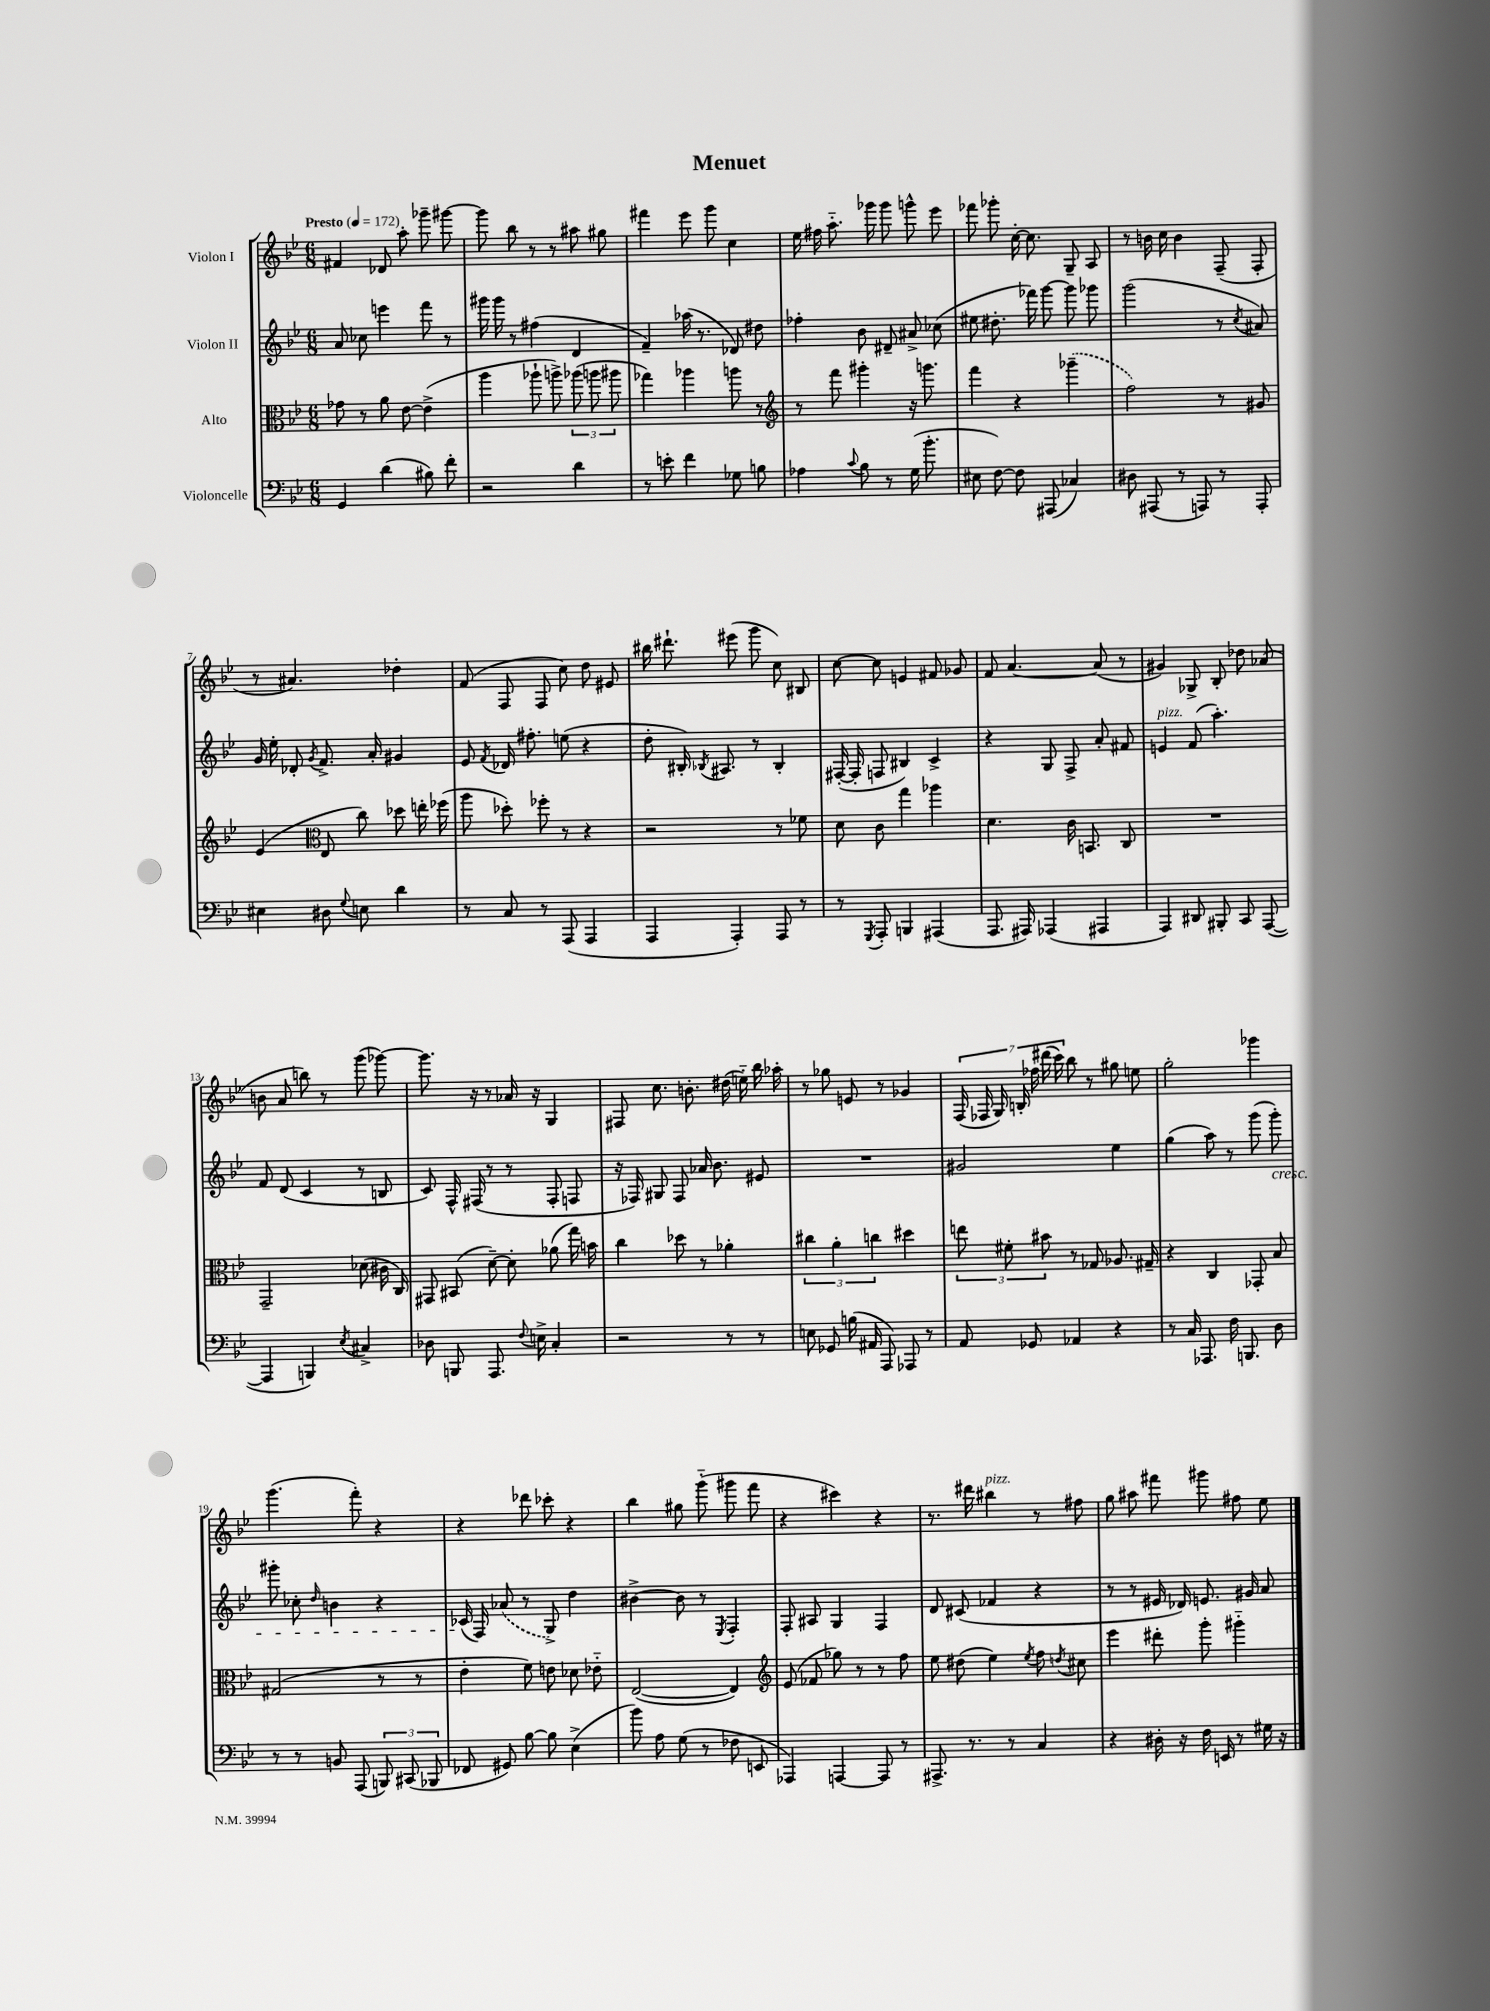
\header { title = "Menuet" }
<<
\new StaffGroup <<
\new Staff = "s0" \with { instrumentName = "Violon I" } {
    \clef treble \key bes \major \numericTimeSignature \time 6/8 \tempo "Presto" 4 = 172
    \autoBeamOff fis'4 des'8 a''8-. ges'''8-- gis'''8~ |
    gis'''8 bes''8 r8 r8 ais''8 gis''8 |
    fis'''4 ees'''8 g'''8 c''4 |
    ees''16 fis''16 a''8.-_ ges'''16 ges'''8 g'''8-^ ees'''8 |
    fes'''8 ges'''8-. c''16~-. c''8. g8-- a8 |
    r8 b'16 c''16 b'4 f8--( f8-. |
    r8 ais'4.) des''4-. |
    f'8( f8 f8 c''8) d''8 eis'8 |
    bis''16 dis'''8.-! eis'''8( g'''8 c''8) bis8 |
    c''8~ c''8 e'4 fis'8 ges'8 |
    f'8 a'4.~ a'8( r8 |
    gis'4) ges8-> bes8-. des''8 aes'8( |
    b'8 a'8 b''8) r8 g'''8( ges'''8~) |
    ges'''8. r16 r8 aes'16 r16 g4 |
    fis8 c''8. b'8.-. dis''16( e''16-_) bes''16 aes''16-. |
    r8 ges''8 e'8 r8 ges'4 |
    \tuplet 7/4 { f16( fes16 g16) b16-. fes''16 dis'''16( c'''16) } bes''8 r8 gis''8 e''8 |
    g''2-. ges'''4 |
    g'''4.( f'''8-.) r4 |
    r4 des'''8 ces'''8-. r4 |
    bes''4 gis''8 g'''8-_( gis'''8 f'''8 |
    r4 cis'''4) r4 |
    r8. dis'''16 bis''4^\markup { \italic "pizz." } r8 fis''8 |
    g''8 ais''8 fis'''8 gis'''8 fis''8 ees''8 \bar "|." |
}
\new Staff = "s1" \with { instrumentName = "Violon II" } {
    \clef treble \key bes \major \numericTimeSignature \time 6/8
    \autoBeamOff a'8 ces''8 e'''4 f'''8 r8 |
    gis'''16 gis'''16 r8 fis''4( d'4 |
    f'4--) aes''16( r8. des'8) dis''8 |
    fes''4-. bes'8 dis'8-- ais'8-> ces''8( |
    eis''8 dis''8.-. fes'''16) g'''8~ g'''8 ges'''8 |
    g'''2( r8 \acciaccatura { c''8 } ais'8) |
    g'16 ees''16-. des'8-. \acciaccatura { g'8 } f'8.-> a'16-. gis'4 |
    ees'8 \acciaccatura { f'8 } des'16 fis''8.-. e''8( r4 |
    d''8-. bis16-.) \acciaccatura { bes8 } ais8. r8 bes4-. |
    fis16~-.( fis16-. f8 bis4) c'4-> |
    r4 g8 f8-> a'8-. fis'8 |
    e'4^\markup { \italic "pizz." } f'8( a''4.-.) |
    f'8 d'8( c'4 r8 b8 |
    c'8) f16-^ fis16( r8 r8 fis8-. f8 |
    r16 fes16) gis8 fes8 aes'16 bes'8. eis'8 |
    R2. |
    gis'2 ees''4 |
    g''4( a''8) r8 g'''8( g'''8-.\cresc) |
    gis'''8-. ces''8-. \grace { d''16 } b'4 r4 |
    ces'16\!( f16) \once \slurDashed aes'8( r8 g8->) d''4 |
    bis'4~-> bis'8 r8 \acciaccatura { ees8 } f4-. |
    f8-. ais8 g4 f4 |
    d'8 cis'8( fes'4 r4 |
    r8 r8 eis'16 des'16) e'8. gis'16 a'8 \bar "|." |
}
\new Staff = "s2" \with { instrumentName = "Alto" } {
    \clef alto \key bes \major \numericTimeSignature \time 6/8
    \autoBeamOff ges'8 r8 a'8 ees'8~ ees'4->( |
    a''4 aes''8-! a''8->) \tuplet 3/2 { aes''8( a''8 ais''8 } |
    ges''4) aes''4 a''8 r8 |
    \clef treble r8 f'''8 gis'''4-. r16 g'''8. |
    f'''4 r4 \once \slurDashed ges'''4--( |
    f''2) r8 gis'8 |
    ees'4( \clef alto ees8 c''8) des''8 e''16-. fes''16( |
    a''8 des''8-.) fes''8-. r8 r4 |
    r2 r8 fes'8 |
    d'8 c'8 g''4 aes''4 |
    d'4. c'16 b,8. c8 |
    R2. |
    g,2-- des'8( cis'16 c16) |
    gis,8 bis,8( d'8~--) d'8-. aes'8( g''16) b'16 |
    c''4 des''8 r8 aes'4-. |
    \tuplet 3/2 { cis''4 a'4-. c''4 } dis''4 |
    \tuplet 3/2 { e''8 fis'8-. bis'8 } r8 ges8 aes8. gis16-- |
    r4 c4 ges,8-. bes8 |
    gis2( r8 r8 |
    ees'4-. f'8) e'8 des'8 ees'8-_ |
    ees2~( ees4) |
    \clef treble ees'8( fes'8 ges''8) r8 r8 f''8 |
    ees''8 dis''8( ees''4) \acciaccatura { ees''8 } f''8 \acciaccatura { d''8 } cis''8 |
    ees'''4 dis'''8-. g'''8-. gis'''4-_ \bar "|." |
}
\new Staff = "s3" \with { instrumentName = "Violoncelle" } {
    \clef bass \key bes \major \numericTimeSignature \time 6/8
    \autoBeamOff g,4 d'4( bis8) f'8-. |
    r2 d'4 |
    r8 e'8-. f'4 ges8 b8 |
    aes4 \appoggiatura { c'8 } bes8 r8 g16( bes'8.-. |
    eis8 f8~) f8 ais,,8( ces4) |
    dis8 ais,,8( r8 a,,8) r8 a,,8-. |
    eis4 dis8 \appoggiatura { g8 } e8 d'4 |
    r8 c8 r8 a,,8( a,,4 |
    a,,4 a,,4-.) a,,8 r8 |
    r8 \acciaccatura { g,,8 } a,,8-. b,,4 ais,,4( |
    a,,8. ais,,16) aes,,4( ais,,4 |
    a,,4) dis,8 bis,,8-. c,8 a,,8~( |
    a,,4 b,,4) \acciaccatura { ees8 } cis4-> |
    des8 b,,8 a,,8. \appoggiatura { f8 } e16-> c4-. |
    r2 r8 r8 |
    e8 ges,8 b16( ais,16 a,,8) aes,,8 r8 |
    a,8 ges,8 aes,4 r4 |
    r8 c16 aes,,8. f16 b,,8. d8 |
    r8 r8 b,8 a,,8( \tuplet 3/2 { b,,8) cis,8( bes,,8 } |
    fes,8 gis,8) bes8~ bes8 ees4->( |
    bes'8) a8 g8( r8 fes8 e,8 |
    aes,,4) a,,4~ a,,8 r8 |
    ais,,8.-> r8. r8 c4 |
    r4 dis16-. r16 f16 e,16 r8 gis16 r16 \bar "|." |
}
>>
>>
